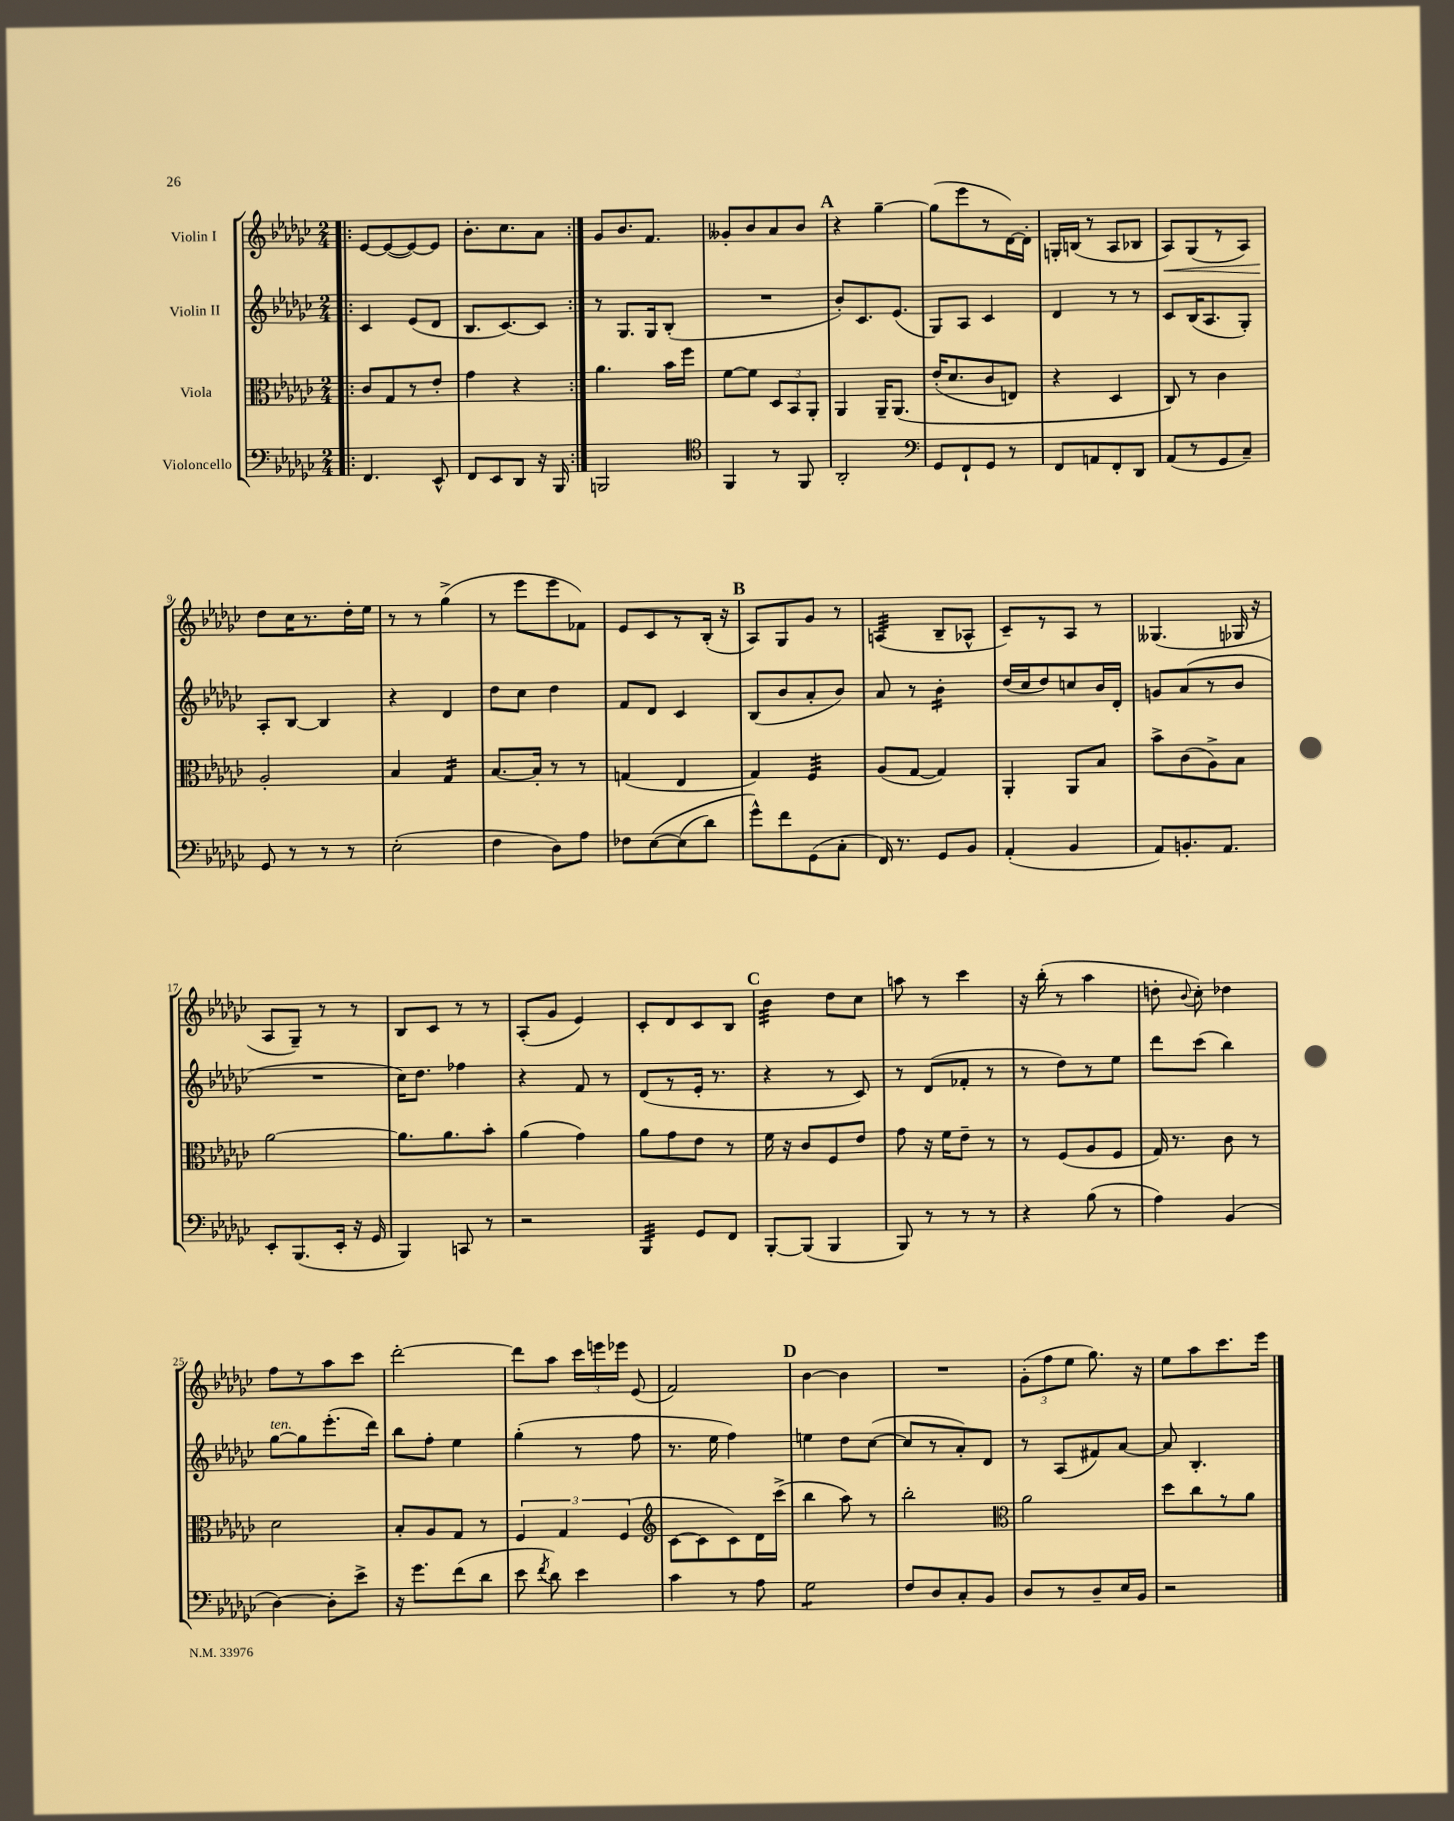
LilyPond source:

<<
\new StaffGroup <<
\new Staff = "s0" \with { instrumentName = "Violin I" } {
    \clef treble \key ges \major \numericTimeSignature \time 2/4
    \autoBeamOff \repeat volta 2 { \bar ".|:" ees'8[~ ees'8~( ees'8~) ees'8] |
    bes'8.[-. ces''8. aes'8] | }
    ges'8[ bes'8. f'8.] |
    geses'8[-. bes'8 aes'8 bes'8] |
    \mark \markup { \bold "A" } r4 ges''4~-- |
    ges''8[( ees'''8 r8 des'16~) des'16]-. |
    g16[-. b16]( r8 aes8[ bes8] |
    aes8[\<) ges8( r8 aes8]) |
    des''8[\! ces''16 r8. des''16-. ees''16] |
    r8 r8 ges''4->( |
    r8 ees'''8[ ees'''8 fes'8]) |
    ees'8[ ces'8 r8 bes16]-.( r16 |
    \mark \markup { \bold "B" } aes8[) ges8 ges'8] r8 |
    a4:32( bes8[-- aes8]-^ |
    ces'8[--) r8 aes8] r8 |
    geses4.( ges16 r16 |
    aes8[ ges8]--) r8 r8 |
    bes8[ ces'8] r8 r8 |
    aes8[-.( ges'8] ees'4) |
    ces'8[-. des'8 ces'8 bes8] |
    \mark \markup { \bold "C" } bes'4:32 des''8[ ces''8] |
    a''8 r8 ces'''4 |
    r16 bes''16-.( r8 aes''4 |
    d''8-. \appoggiatura { bes'8 } ces''8-.) des''4 |
    f''8[ r8 aes''8 ces'''8] |
    des'''2~-. |
    des'''8[ aes''8] \tuplet 3/2 { ces'''16[ e'''16 ees'''16] } ees'8( |
    f'2) |
    \mark \markup { \bold "D" } bes'4~ bes'4 |
    R2 |
    \tuplet 3/2 { ges'8[-.( f''8 ees''8] } ges''8.) r16 |
    ees''8[ aes''8 ces'''8. ees'''16] \bar "|." |
}
\new Staff = "s1" \with { instrumentName = "Violin II" } {
    \clef treble \key ges \major \numericTimeSignature \time 2/4
    \autoBeamOff \repeat volta 2 { \bar ".|:" ces'4 ees'8[( des'8] |
    bes8.[ ces'8.~) ces'8] | }
    r8 ges8.[ ges16 bes8]-.( |
    R2 |
    \mark \markup { \bold "A" } bes'8[-.) ces'8. ees'8.]( |
    ges8[) aes8] ces'4 |
    des'4 r8 r8 |
    ces'8[ bes16( aes8. ges8]-.) |
    aes8[-. bes8]~ bes4 |
    r4 des'4 |
    des''8[ ces''8] des''4 |
    f'8[ des'8] ces'4 |
    \mark \markup { \bold "B" } bes8[( bes'8 aes'8-. bes'8]) |
    aes'8 r8 bes'4:16-. |
    des''16[( ces''16 des''8) c''8 bes'16 des'16]-. |
    g'8[ aes'8( r8 bes'8] |
    R2 |
    ces''16[) des''8.] fes''4 |
    r4 f'8 r8 |
    des'8[( r8 ees'16]-. r8. |
    \mark \markup { \bold "C" } r4 r8 ces'8) |
    r8 des'8[( fes'8]-. r8 |
    r8 des''8[) r8 ees''8] |
    des'''8[ ces'''8]( bes''4) |
    ges''8[~^\markup { \italic "ten." } ges''8 ees'''8.-.( des'''16]) |
    bes''8[ f''8]-. ees''4 |
    ges''4-.( r8 f''8 |
    r8. ees''16 f''4) |
    \mark \markup { \bold "D" } e''4 des''8[ ces''8]~( |
    ces''8[ r8 aes'8-.) des'8] |
    r8 aes8[( fis'8) aes'8]~ |
    aes'8 bes4.-. \bar "|." |
}
\new Staff = "s2" \with { instrumentName = "Viola" } {
    \clef alto \key ges \major \numericTimeSignature \time 2/4
    \autoBeamOff \repeat volta 2 { \bar ".|:" ces'8[ ges8 r8 ees'8]-. |
    ges'4 r4 | }
    aes'4. bes'16[ f''16] |
    f'8[~ f'8] \tuplet 3/2 { des8[ bes,8 aes,8]-. } |
    \mark \markup { \bold "A" } aes,4 aes,16[-- aes,8.]\( |
    ees'16[-.( des'8. ces'8 e8]) |
    r4 des4 |
    ces8\) r8 ces'4 |
    aes2-. |
    bes4 ges4:16 |
    bes8.[~ bes16]-. r8 r8 |
    g4( ees4 |
    \mark \markup { \bold "B" } ges4) f4:32 |
    aes8[( ges8]~ ges4) |
    aes,4-. aes,8[ bes8] |
    bes'8[-> ces'8( aes8->) bes8] |
    aes'2~ |
    aes'8.[ aes'8. bes'8]-. |
    aes'4( ges'4) |
    aes'8[ ges'8 ees'8] r8 |
    \mark \markup { \bold "C" } f'16 r16 ces'8[ f8 ees'8] |
    ges'8 r16 f'16[ ees'8]-- r8 |
    r8 f8[( aes8 f8] |
    ges16) r8. ces'8 r8 |
    des'2 |
    bes8[-. aes8 ges8] r8 |
    \tuplet 3/2 { f4 ges4 f4( } |
    \clef treble ces'8[~ ces'8 ces'8) des'16 ces'''16]->( |
    \mark \markup { \bold "D" } bes''4 aes''8) r8 |
    bes''2-. |
    \clef alto aes'2 |
    des''8[ ces''8 r8 aes'8] \bar "|." |
}
\new Staff = "s3" \with { instrumentName = "Violoncello" } {
    \clef bass \key ges \major \numericTimeSignature \time 2/4
    \autoBeamOff \repeat volta 2 { \bar ".|:" f,4. ees,8-^ |
    f,8[ ees,8 des,8] r16 bes,,16 | }
    b,,2 |
    \clef tenor f,4 r8 f,8 |
    \mark \markup { \bold "A" } aes,2-. |
    \clef bass ges,8[ f,8-! ges,8] r8 |
    f,8[ a,8 f,8-. des,8] |
    aes,8[( r8 ges,8 ces8]--) |
    ges,8 r8 r8 r8 |
    ees2-.( |
    f4 des8[) aes8] |
    fes8[ ees8~\( ees8( des'8]) |
    \mark \markup { \bold "B" } ges'8[-^\) f'8 ges,8( ces8]-. |
    f,16) r8. ges,8[ bes,8] |
    aes,4-.( bes,4 |
    aes,8[) b,8.-. aes,8.] |
    ees,8[-. bes,,8.( ees,16]-. r16 ges,16 |
    bes,,4) c,8 r8 |
    r2 |
    bes,,4:32 ges,8[ f,8] |
    \mark \markup { \bold "C" } bes,,8[~-. bes,,8]( bes,,4 |
    bes,,8) r8 r8 r8 |
    r4 bes8( r8 |
    aes4) bes,4( |
    des4~) des8[-. ees'8]-> |
    r16 ges'8.[ f'8( des'8] |
    ees'8 \acciaccatura { f'8 } des'8) ees'4 |
    ces'4 r8 aes8 |
    \mark \markup { \bold "D" } ges2:8 |
    f8[ des8 ces8-. bes,8] |
    des8[ r8 des8-- ees16 bes,16] |
    r2 \bar "|." |
}
>>
>>
